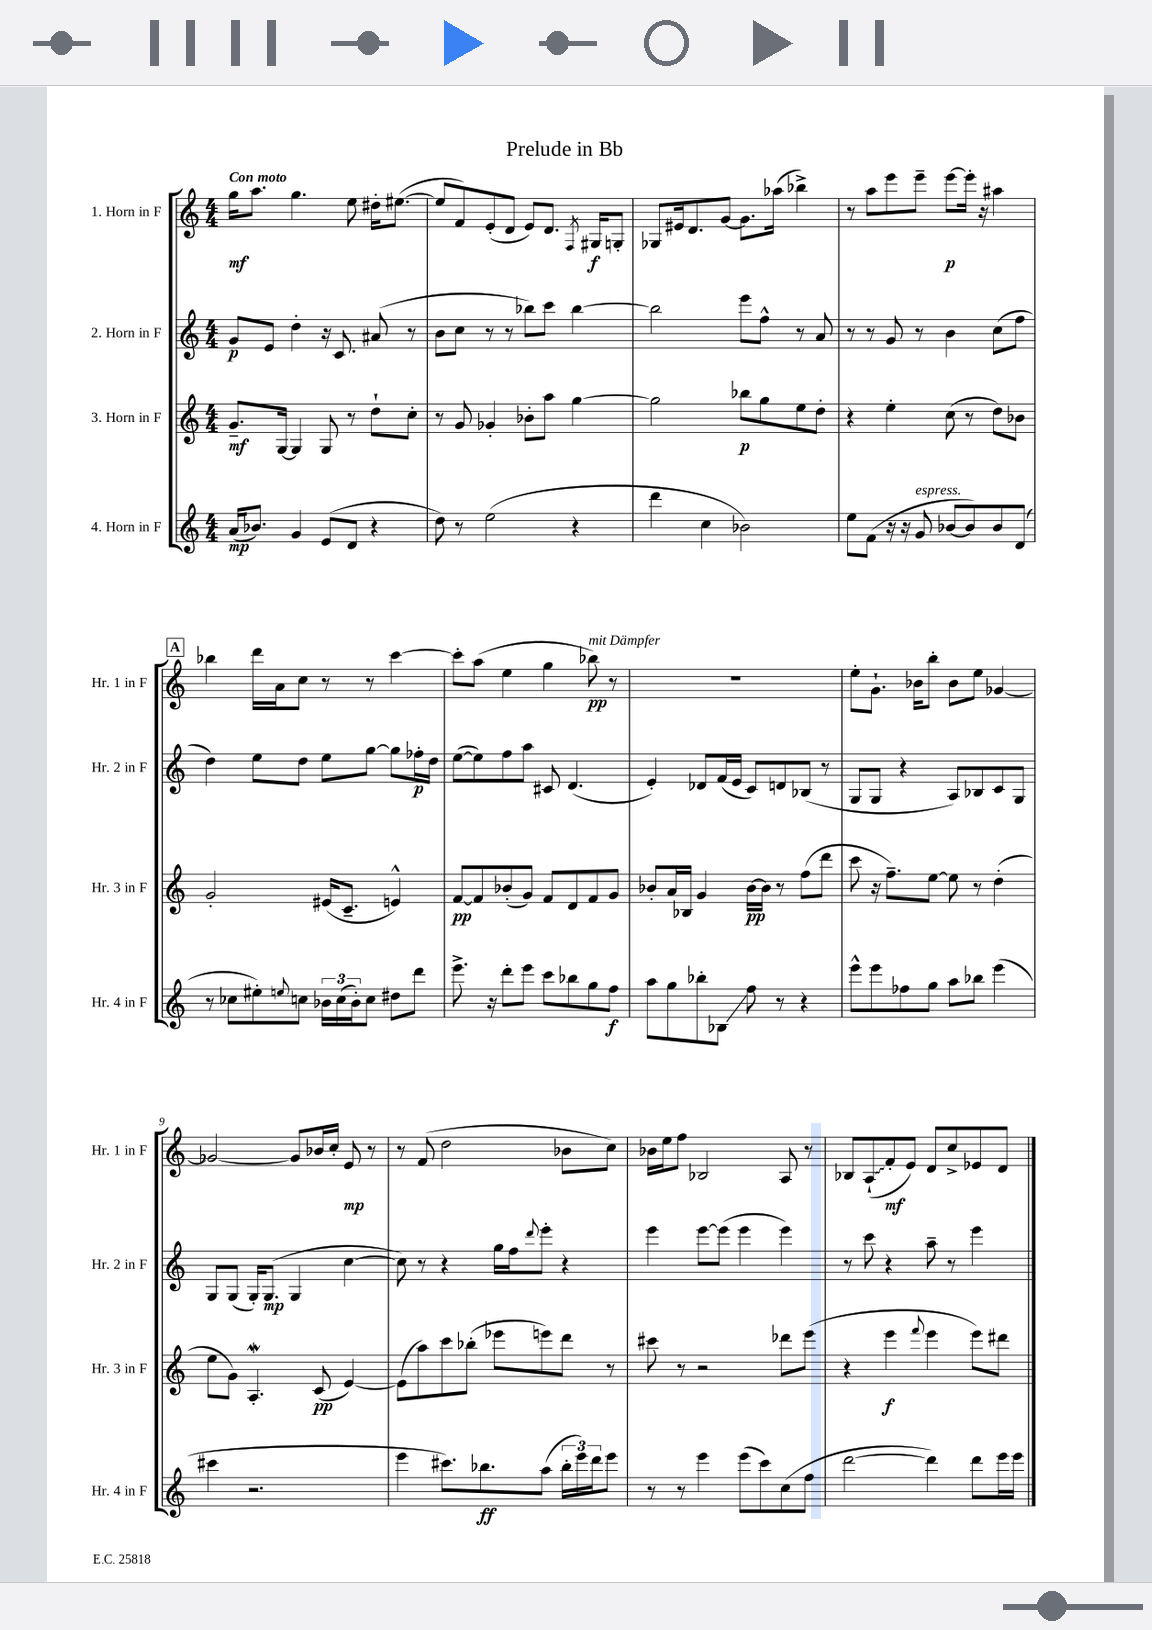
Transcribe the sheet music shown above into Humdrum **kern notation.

**kern	**kern	**kern	**kern
*staff4	*staff3	*staff2	*staff1
*clefG2	*clefG2	*clefG2	*clefG2
*k[]	*k[]	*k[]	*k[]
*M4/4	*M4/4	*M4/4	*M4/4
(16a	8.g~	8g	16gg
8.b-)	.	.	8.aa
.	.	8e	.
.	[16G	.	.
4g	4G]	4dd'	4.gg
(8e	8G	16r	.
.	.	8.c	.
8d	8r	.	8ee
4r	8dd`	(8a#	16dd#'
.	.	.	([8.ee#
.	8cc'	8r	.
=	=	=	=
8dd)	8r	8b	8ee#]
8r	8g	8cc	8f)
(2ee	4g-'	8r	(8e'
.	.	8r	8d
.	8b-'	8bb-)	8e)
.	8aa	8ccc	8.d
4r	[4gg	[4bb-	.
.	.	.	8qF
.	.	.	16G#
.	.	.	8G'
=	=	=	=
4ddd	2gg]	2bb-]	8G-
.	.	.	16e#
.	.	.	8.d
4cc	.	.	.
.	.	.	[8g
2b-)	8bb-	8eee	8.g]
.	8gg	8ff^^	.
.	.	.	(16aa-
.	8ee	8r	4bb-^)
.	8dd'	8a	.
=	=	=	=
8ee	4r	8r	8r
(8f	.	8r	8aa
16r	4ee'	8g	8eee
16r	.	.	.
8g	.	8r	8eee~
[8b-	(8cc	4b	[8eee
8b-])	8r	.	16eee']
.	.	.	16r
8b-	8dd)	(8cc	4aa#
(8d	8b-	8ff	.
=	=	=	=
8r	2g'	4dd)	4bb-
8cc-	.	.	.
8ee#')	.	8ee	16ddd
.	.	.	16a
8qqee	.	.	.
8cc	.	8dd	8cc
24b-	(16e#	8ee	8r
(24cc	.	.	.
.	8.c~	.	.
24b-')	.	.	.
8cc	.	[8gg	8r
8dd#	4e^^)	8gg]	[4ccc
8ddd	.	16ff-'	.
.	.	16dd	.
=	=	=	=
8.eee^	[8f	([8ee	8ccc']
.	8f]	8ee])	(8aa
16r	.	.	.
8ddd'	(8b-'	8ff	4ee
8eee	8g)	8aa	.
8ccc	8f	8c#	4gg
8bb-	8d	(4.d	.
8gg	8f	.	8bb-)
8ff	8g	.	8r
=	=	=	=
8aa	8b-'	4e')	1r
8gg	16a	.	.
.	16B-	.	.
8bb-'	4g	8d-	.
8B-	.	(16f	.
.	.	16e	.
8ff	[16b-	8c)	.
.	16b-]	.	.
8r	8r	8d	.
4r	(8ff	(8B-	.
.	8ddd	8r	.
=	=	=	=
8eee^^	8ccc	8G	8ee'
8eee	16r	8G	8.g`
.	8.ff~)	.	.
8ff-	.	4r	.
.	.	.	16b-
8gg	[8ee	.	8bb'
8aa	8ee]	8A)	8b-
8bb-	8r	8B-	8ee
(4eee	(4dd'	8c	[4g-
.	.	8G	.
=	=	=	=
4ccc#	8ee	8G	2g-_
.	8g)	(8G	.
2.r	4.A'	16G')	.
.	.	(8.G	.
.	.	4G	8g-]
.	(8c	.	16b-
.	.	.	16cc'
.	[4e)	[4cc	8e
.	.	.	8r
=	=	=	=
4eee	(8e]	8cc])	8r
.	8aa)	8r	(8f
8.ccc#)	8ccc	4r	2dd
.	(8bb-'	.	.
8.bb-	.	.	.
.	8eee-	16gg	.
.	.	16ff	.
.	.	8qqddd	.
(8aa	8eee)	8eee'	.
24bb-'	8ddd	4r	8b-
24eee)	.	.	.
24ddd	.	.	.
8eee	8r	.	8cc)
=	=	=	=
8r	8ccc#	4eee	16b-
.	.	.	16ee
8r	8r	.	8ff
4eee	2r	[8eee	2B-
.	.	(8eee]	.
(8eee	.	4eee	.
8ccc)	.	.	.
(8cc	8ddd-	4eee)	8A
8ff	(8eee	.	8r
=	=	=	=
[2ddd	4r	8r	8B-
.	.	8ccc	(8A`
.	4eee	4r	8f'
.	.	.	8e)
.	8qqfff	.	.
4ddd])	4eee	8aa~	8d
.	.	8r	8cc^
8ddd	8eee)	4eee	8e-
16eee	8ddd#	.	8d
16eee	.	.	.
==	==	==	==
*-	*-	*-	*-
